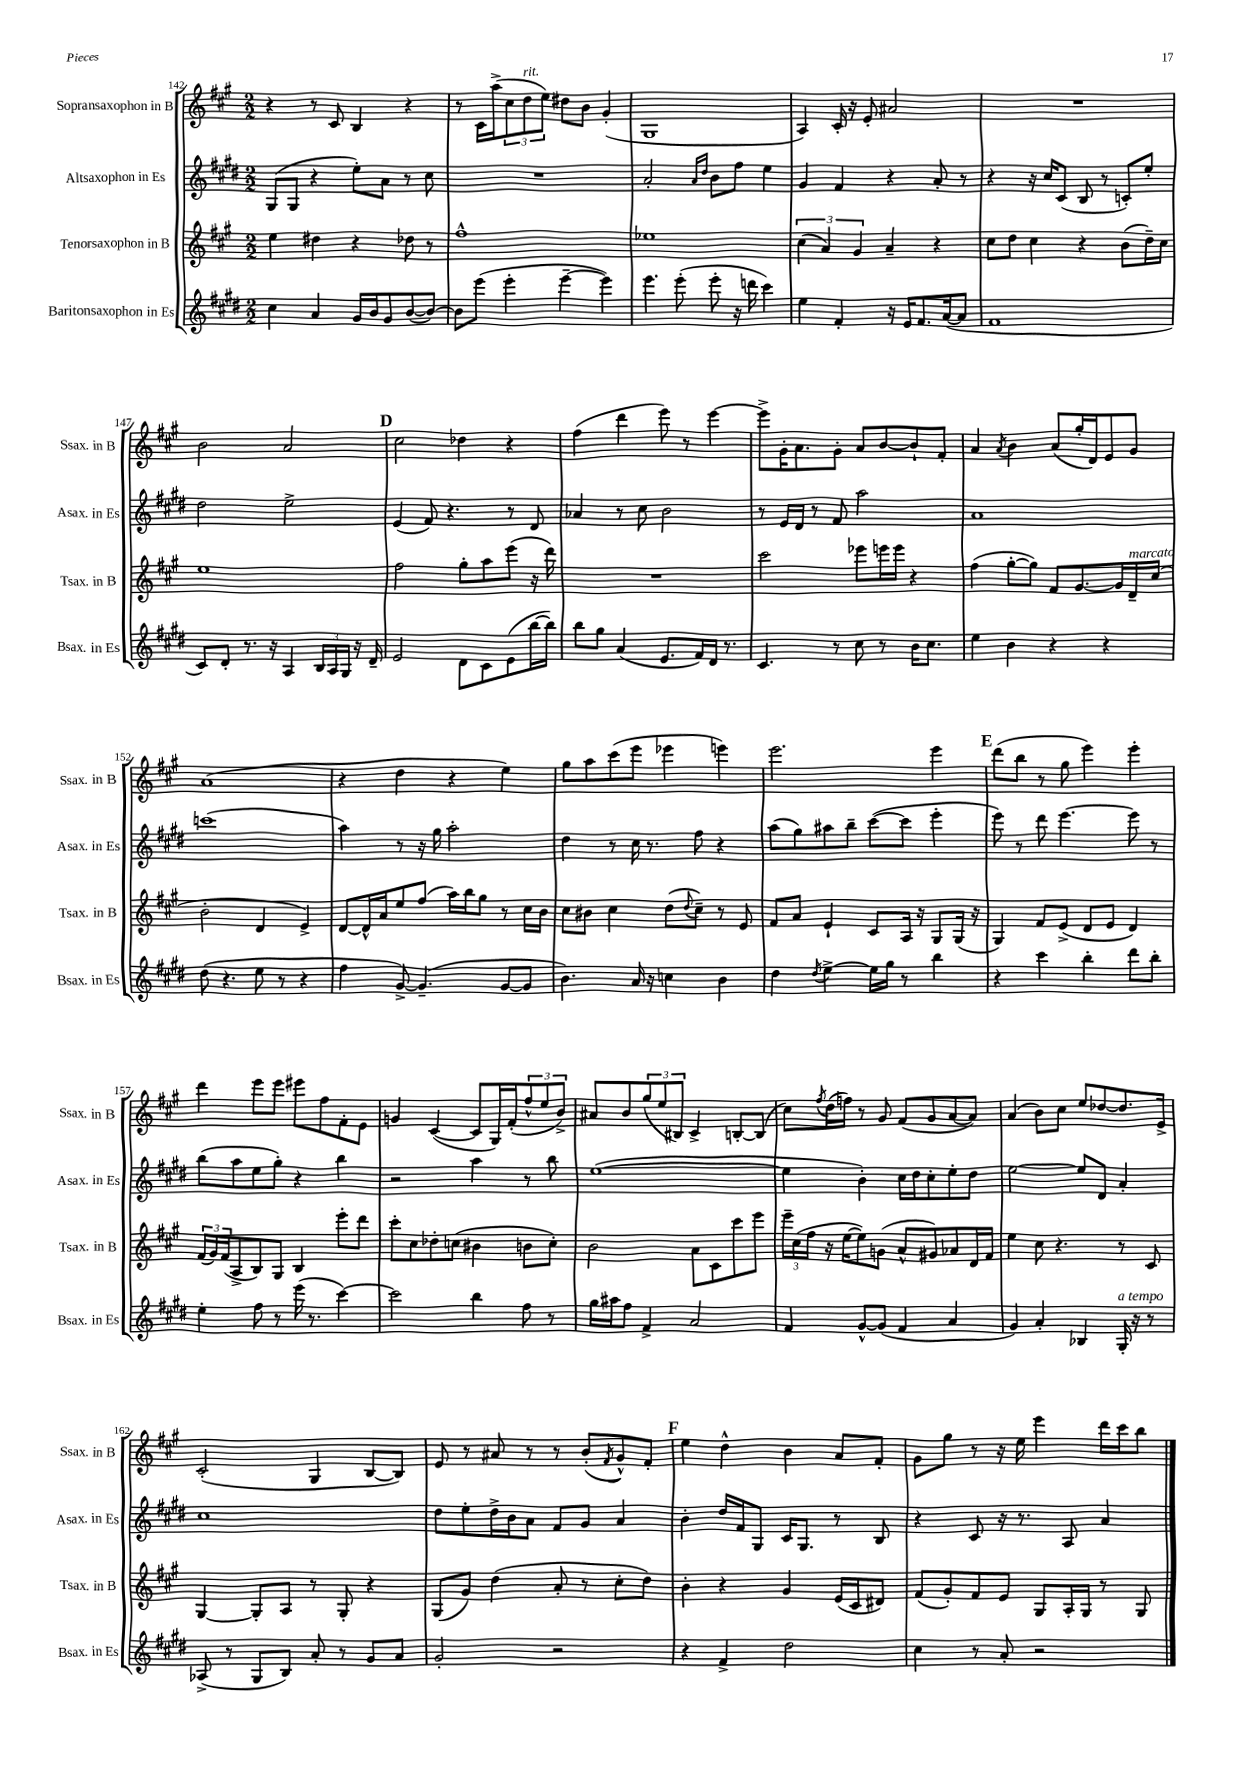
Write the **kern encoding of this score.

**kern	**kern	**kern	**kern
*staff4	*staff3	*staff2	*staff1
*clefG2	*clefG2	*clefG2	*clefG2
*k[f#c#g#d#]	*k[f#c#g#]	*k[f#c#g#d#]	*k[f#c#g#]
*M2/2	*M2/2	*M2/2	*M2/2
4cc#	4ee	(8G#	4r
.	.	8G#	.
4a	4dd#	4r	8r
.	.	.	8c#
16g#	4r	8ee')	4B
16b	.	.	.
8g#	.	8a	.
([8b	8dd-	8r	4r
8b_)	8r	8cc#	.
=	=	=	=
8b]	1ff#^^	1r	8r
(8eee	.	.	16c#
.	.	.	(16aa^
4eee'	.	.	12cc#
.	.	.	12dd
.	.	.	12ee)
[4eee~	.	.	8dd#
.	.	.	8b
4eee])	.	.	(4g#'
=	=	=	=
4.eee	1ee-	2a'	1G#
(8eee'	.	.	.
.	.	16qqa	.
.	.	16qqdd#	.
8eee'	.	8b	.
16r	.	8ff#	.
16ddd	.	.	.
4ccc#)	.	4ee	.
=	=	=	=
4ee	(6cc#	4g#	4A)
.	6a)	.	.
4f#'	.	4f#	16c#'
.	.	.	16r
.	6g#	.	.
.	.	.	8e'
16r	4a~	4r	2a#
16e	.	.	.
8.f#	.	.	.
.	4r	8a'	.
([16a	.	.	.
8a]	.	8r	.
=	=	=	=
1f#	8cc#	4r	1r
.	8dd	.	.
.	4cc#	16r	.
.	.	16cc#	.
.	.	(8c#	.
.	4r	8B	.
.	.	8r	.
.	(8b	8c')	.
.	16dd~)	8ee'	.
.	16cc#	.	.
=	=	=	=
8c#)	1ee	2dd#	2b
8d#'	.	.	.
8.r	.	.	.
16r	.	.	.
4A	.	2ee^	2a
24B	.	.	.
24A	.	.	.
24G#	.	.	.
16r	.	.	.
16d#~	.	.	.
=	=	=	=
2e	2ff#	(4e	2cc#
.	.	8f#)	.
.	.	4.r	.
8d#	8gg#'	.	4dd-
8c#	8aa	.	.
(8e	(8eee	8r	4r
[16bb	16r	8d#	.
16bb])	16ddd)	.	.
=	=	=	=
8bb	1r	4a-	(4ff#
8gg#	.	.	.
(4a	.	8r	4ddd
.	.	8cc#	.
8.e	.	2b	8eee)
.	.	.	8r
16f#)	.	.	.
16d#	.	.	[4eee
8.r	.	.	.
=	=	=	=
4.c#	2ccc#	8r	8eee^]
.	.	16e	16g#'
.	.	16d#	8.a
.	.	8r	.
8r	.	8f#	8g#'
8cc#	8eee-	2aa	8a
8r	16eee	.	[8b
.	16eee	.	.
16b	4r	.	8b`]
8.cc#	.	.	.
.	.	.	8f#'
=	=	=	=
4ee	(4ff#	1a	4a
.	.	.	8qa
4b	[8gg#'	.	4b
.	8gg#])	.	.
4r	8f#	.	(8a
.	[8.g#	.	16gg#'
.	.	.	16d)
4r	.	.	8e
.	16g#]	.	.
.	16d~	.	8g#
.	(16cc#	.	.
=	=	=	=
(8dd#	2b'	(1ccc	(1a
4.r	.	.	.
8ee	4d	.	.
8r	.	.	.
4r	4e^)	.	.
=	=	=	=
4ff#	[8d	4aa)	4r
.	16d^^]	.	.
.	16a	.	.
[8g#^)	8ee	8r	4dd
(4.g#~]	(8ff#	16r	.
.	.	16gg#	.
.	16aa)	2aa'	4r
.	16bb	.	.
.	8gg#	.	.
[8g#	8r	.	4ee)
8g#]	16cc#	.	.
.	16b	.	.
=	=	=	=
4.b)	8cc#	4dd#	8gg#
.	8b#	.	8aa
.	4cc#	8r	(8ccc#
16a	.	16cc#	8eee
16r	.	8.r	.
4cc	(8dd	.	4eee-
.	8qqdd	.	.
.	8cc#~)	8ff#	.
4b	8r	4r	4eee)
.	8e	.	.
=	=	=	=
4dd#	8f#	(8aa	2.eee
.	8a	8gg#)	.
8qdd#	.	.	.
[4ee^	4e`	8aa#	.
.	.	8bb~	.
16ee]	8c#	([8ccc#	.
16gg#	.	.	.
8r	16A	8ccc#]	.
.	16r	.	.
4bb	8G#	4eee'	4eee
.	(16G#	.	.
.	16r	.	.
=	=	=	=
4r	4G#)	8eee)	(8ddd
.	.	8r	8bb
4ccc#	8f#	8ddd#	8r
.	(8e^	[4.eee	8gg#
4bb'	8d	.	4eee)
.	8e	.	.
8ddd#	4d)	8eee]	4eee'
8bb'	.	8r	.
=	=	=	=
4ee'	(24f#	(8bb	4ddd
.	24g#)	.	.
.	(24f#	.	.
.	8A^	8aa	.
8ff#	8B)	8ee	8eee
8r	8G#	8gg#')	8eee
(16eee	4B	4r	8eee#
8.r	.	.	.
.	.	.	8ff#
[4ccc#)	8eee'	4bb	8f#'
.	8ddd	.	8e
=	=	=	=
2ccc#]	8ccc#'	2r	4g
.	8cc#	.	.
.	8dd-'	.	([4c#
.	(8cc	.	.
4bb	4b#	4aa	8c#]
.	.	.	16G#)
.	.	.	(16f#'
8ff#	8b	8r	12ff#^^
.	.	.	12ee
8r	8cc')	8bb	.
.	.	.	12b^)
=	=	=	=
16gg#	2b	([1ee	8a#
16aa#	.	.	.
8ff#	.	.	8b
4f#^	.	.	(12gg#
.	.	.	12ee
.	.	.	12B#)
2a	8a	.	4c#^
.	8c#	.	.
.	8ccc#	.	[8B'
.	8eee	.	(8B]
=	=	=	=
4f#	24eee~	4ee]	8cc#)
.	(24cc#	.	.
.	24ff#	.	.
.	.	.	8qff#
.	16r	.	(16dd
.	[16ee	.	16ff)
[8g#^^	8ee])	4b')	8r
(8g#]	(8g	.	8g#
4f#	8a^^	16cc#	(8f#
.	.	16dd#	.
.	8g#)	8cc#'	8g#
4a	8a-	8ee'	[8a
.	16d	8dd#	8a])
.	16f#	.	.
=	=	=	=
4g#)	4ee	[2ee	(4a
4a'	8cc#	.	8b)
.	4.r	.	8cc#
4B-	.	8ee]	8ee
.	.	8d#	[8dd-
16G#'	8r	4a'	8.dd-]
16r	.	.	.
8r	8c#	.	.
.	.	.	16e^
=	=	=	=
(8A-^	[4G#	1cc#	(2c#'
8r	.	.	.
8G#	8G#']	.	.
8B)	8A	.	.
8a'	8r	.	4G#
8r	8G#'	.	.
8g#	4r	.	[8B
8a	.	.	8B])
=	=	=	=
2g#'	(8G#	8dd#	8e
.	8g#)	8ee'	8r
.	(4dd	16dd#^	8a#
.	.	16b	.
.	.	8a	8r
2r	8a'	8f#	8r
.	8r	8g#	(8b'
.	.	.	8qf#
.	8cc#'	4a	8g#^^)
.	8dd)	.	8f#'
=	=	=	=
4r	4b'	4b'	4ee
4f#^	4r	16dd#	4dd^^
.	.	16f#	.
.	.	8G#	.
2dd#	4g#	16c#	4b
.	.	8.G#	.
.	(16e	8r	8a
.	16c#	.	.
.	8d#)	8B	8f#'
=	=	=	=
4cc#	(8f#	4r	8g#
.	8g#')	.	8gg#
8r	8f#	8c#	8r
8a'	8e	16r	16r
.	.	8.r	16ee
2r	8G#	.	4eee
.	16A'	8A	.
.	16G#	.	.
.	8r	4a	16ddd
.	.	.	16ccc#
.	8G#	.	8bb
==	==	==	==
*-	*-	*-	*-
